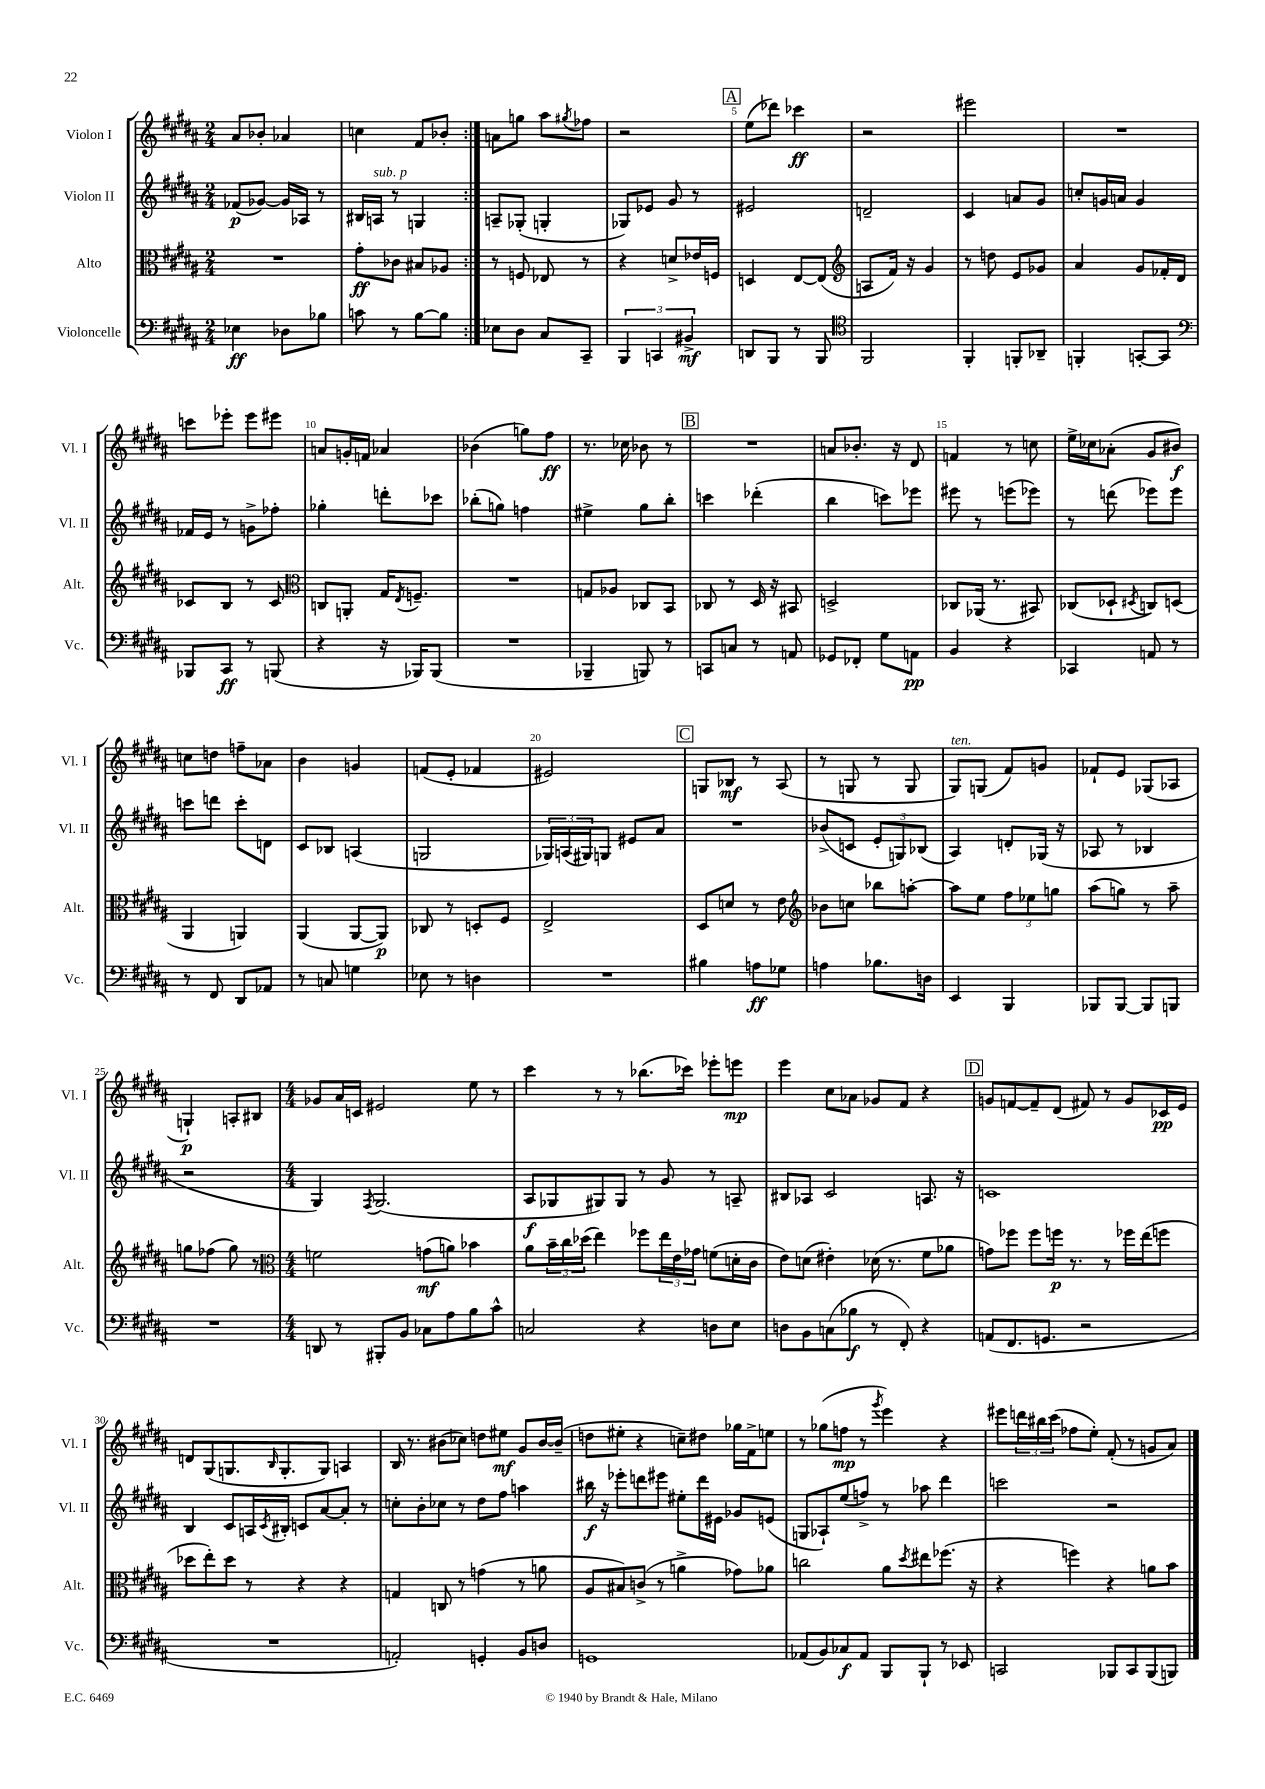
<<
\new StaffGroup <<
\new Staff = "s0" \with { instrumentName = "Violon I" shortInstrumentName = "Vl. I" } {
    \clef treble \key b \major \numericTimeSignature \time 2/4
    \repeat volta 2 { ais'8 bes'8-. aes'4 |
    c''4 fis'8 bes'8-. | }
    a'8 g''8 ais''8 \acciaccatura { gis''8 } fes''8 |
    r2 |
    \mark \markup { \box "A" } e''8( des'''8) ces'''4\ff |
    r2 |
    eis'''2 |
    R2 |
    c'''8 ees'''8-. ees'''8 eis'''8 |
    a'8 g'16-. f'16 aes'4 |
    bes'4( g''8) fis''8\ff |
    r8. ces''16 bes'8 r8 |
    \mark \markup { \box "B" } R2 |
    a'8 bes'8.-. r16 dis'8 |
    f'4 r8 c''8 |
    e''16-> ces''16 aes'8-.( gis'8 bis'8\f) |
    c''8 d''8 f''8-- aes'8 |
    b'4 g'4 |
    f'8( e'8-. fes'4 |
    eis'2) |
    \mark \markup { \box "C" } g8 bes8\mf r8 ais8( |
    r8 g8 r8 g8 |
    gis8^\markup { \italic "ten." }) g8( fis'8) g'8 |
    fes'8-! e'8 ges8( aes8 |
    g4-!\p) a8-. bis8 |
    \numericTimeSignature \time 4/4 ges'8 ais'16 c'16 eis'2 e''8 r8 |
    cis'''4 r8 r8 bes''8.( ces'''16) ees'''8-. e'''8\mp |
    e'''4 cis''8 aes'8 ges'8 fis'8 r4 |
    \mark \markup { \box "D" } g'8 f'8~ f'8-- dis'8( fis'8) r8 g'8 ces'16\pp e'16 |
    d'8 gis8( g8. \grace { b16 } g8.-. g8) a4 |
    b16 r8. bis'8( ces''8) d''8 eis''8\mf gis'8 bis'16~ bis'16--( |
    d''8 eis''8-. r4 c''8--) dis''8 ges''16 fis'16-> e''8 |
    r8 ges''8( f''8\mp r8 \acciaccatura { gis'''8 } e'''4) r4 |
    eis'''8 \tuplet 3/2 { d'''16 bis''16 cis'''16( } fes''8 e''8-.) fis'8-.( r8 g'8 ais'8) \bar "|." |
}
\new Staff = "s1" \with { instrumentName = "Violon II" shortInstrumentName = "Vl. II" } {
    \clef treble \key b \major \numericTimeSignature \time 2/4
    \repeat volta 2 { fes'8\p( ges'8~) ges'16 aes16 r8 |
    bis16 a16^\markup { \italic "sub. p" } r8 g4 | }
    a8-- ges8-.( g4-. |
    ges8) ees'8 gis'8 r8 |
    \mark \markup { \box "A" } eis'2 |
    d'2-- |
    cis'4 a'8 gis'8 |
    c''8-. g'16 a'16 g'4 |
    fes'16 e'16 r8 g'8-> fes''8-. |
    ges''4-. d'''8-. ces'''8 |
    bes''8-.( g''8) f''4 |
    eis''4-> gis''8 b''8-. |
    \mark \markup { \box "B" } c'''4 des'''4-.( |
    b''4 c'''8) ees'''8 |
    eis'''8 r8 e'''8( ees'''8) |
    r8 d'''8( ees'''8) ees'''8 |
    c'''8 d'''8 c'''8-. d'8 |
    cis'8 bes8 a4( |
    g2 |
    \tuplet 3/2 { ges16) a16( gis16) } g8 eis'8 ais'8 |
    \mark \markup { \box "C" } R2 |
    bes'8->( c'8 \tuplet 3/2 { e'8-. g8) bes8( } |
    ais4) d'8-. ges16( r16 |
    aes8 r8 bes4 |
    r2 |
    \numericTimeSignature \time 4/4 gis4) \acciaccatura { fis8 } gis2.( |
    ais8\f ges8 gis8) gis8 r8 gis'8 r8 a8-- |
    bis8 aes8 cis'2 a8. r16 |
    \mark \markup { \box "D" } c'1 |
    b4 cis'8 a16 \acciaccatura { cis'8 } bis16-. c'8 ais'8~ ais'8-. r8 |
    c''8-. b'8-. ces''8 r8 dis''8 fis''8 a''4 |
    bis''16\f r16 ees'''8-. d'''8 eis'''8 eis''8-. d'''16 eis'16 ges'8 e'8( |
    g8 aes8-!) e''8( f''8->) r8 aes''8 dis'''4 |
    c'''2 r2 \bar "|." |
}
\new Staff = "s2" \with { instrumentName = "Alto" shortInstrumentName = "Alt." } {
    \clef alto \key b \major \numericTimeSignature \time 2/4
    \repeat volta 2 { R2 |
    gis'8-.\ff ces'8 bis8 aes8 | }
    r8 f8 ees8 r8 |
    r4 d'8-> ees'16 f16 |
    \mark \markup { \box "A" } d4 e8~ e8( |
    \clef treble a8 fis'16) r16 gis'4 |
    r8 d''8 e'8 ges'8 |
    ais'4 gis'8 fes'16-. dis'16 |
    ces'8 b8 r8 ces'8 |
    \clef alto c8 a,8-. gis16 \acciaccatura { e8 } f8.-- |
    R2 |
    g8 aes8 ces8 b,8 |
    \mark \markup { \box "B" } ces8 r8 dis16 r16 bis,8 |
    d2-> |
    ces8 aes,16( r8. bis,8) |
    ces8( des8-! \acciaccatura { dis8 } c8) d8( |
    ais,4 a,4) |
    ais,4( ais,8~ ais,8\p) |
    ces8 r8 d8-. fis8 |
    e2-> |
    \mark \markup { \box "C" } dis8 d'8 r8 e'8 |
    \clef treble bes'8 c''8 bes''8 a''8~-. |
    a''8 e''8 \tuplet 3/2 { fis''8 ees''8 g''8 } |
    ais''8( g''8) r8 ais''8-- |
    g''8 fes''8( g''8) r8 |
    \numericTimeSignature \time 4/4 \clef alto f'2 g'8\mf( a'8) bes'4 |
    ais'8 \tuplet 3/2 { b'16-- cis''16 des''16( } e''4) fes''8 \tuplet 3/2 { e''16 e'16 ges'16 } f'8( d'16-. cis'16 |
    e'8) d'8( eis'4-.) des'16( r8. fis'8 aes'8 |
    \mark \markup { \box "D" } g'8) fes''8 fes''8 f''16\p r8. r8 fes''16 e''16( f''8 |
    des''8 e''8-.) des''8 r8 r4 r4 |
    g4 c8 r8 g'4( r8 a'8 |
    ais8 bis8) c'8->( r8 a'4-> ges'8) aes'8 |
    c''2 ais'8 \acciaccatura { dis''8 } eis''8 fes''8.( r16 |
    r4 f''4) r4 a'8 b'8 \bar "|." |
}
\new Staff = "s3" \with { instrumentName = "Violoncelle" shortInstrumentName = "Vc." } {
    \clef bass \key b \major \numericTimeSignature \time 2/4
    \repeat volta 2 { ees4\ff des8 bes8 |
    c'8 r8 b8~ b8 | }
    ees8 dis8 cis8 cis,8-- |
    \tuplet 3/2 { b,,4 c,4 bis,4->\mf } |
    \mark \markup { \box "A" } d,8 b,,8 r8 b,,8 |
    \clef tenor fis,2 |
    fis,4-. f,8-. aes,8-- |
    f,4-. g,8~-. g,8 |
    \clef bass bes,,8 cis,8\ff r8 b,,8( |
    r4 r16 bes,,16) bes,,8( |
    R2 |
    bes,,4-- b,,8) r8 |
    \mark \markup { \box "B" } c,8 c8 r8 a,8 |
    ges,8 fes,8-. gis8 a,8\pp |
    b,4 r4 |
    ces,4 a,8 r8 |
    r8 fis,8 dis,8 aes,8 |
    r8 c8 g4 |
    ees8 r8 d4 |
    R2 |
    \mark \markup { \box "C" } bis4 a8\ff ges8 |
    a4 bes8. d16 |
    e,4 b,,4 |
    bes,,8 bes,,8~ bes,,8 b,,8 |
    R2 |
    \numericTimeSignature \time 4/4 d,8 r8 bis,,8-. b,8 ces8 ais8 b8 cis'8-^ |
    c2 r4 d8 e8 |
    d8 b,8 c8( bes8\f r8 fis,8-.) r4 |
    \mark \markup { \box "D" } a,8( fis,8. g,8. r2 |
    R1 |
    a,2-.) g,4-. b,8 d8 |
    g,1 |
    aes,8( b,8) ces8\f aes,8 b,,8 b,,8-! r8 ees,8 |
    c,2 bes,,8 c,8 bes,,8( b,,8) \bar "|." |
}
>>
>>
\layout { \context { \Score \override BarNumber.break-visibility = ##(#f #t #t) barNumberVisibility = #(every-nth-bar-number-visible 5) } }
